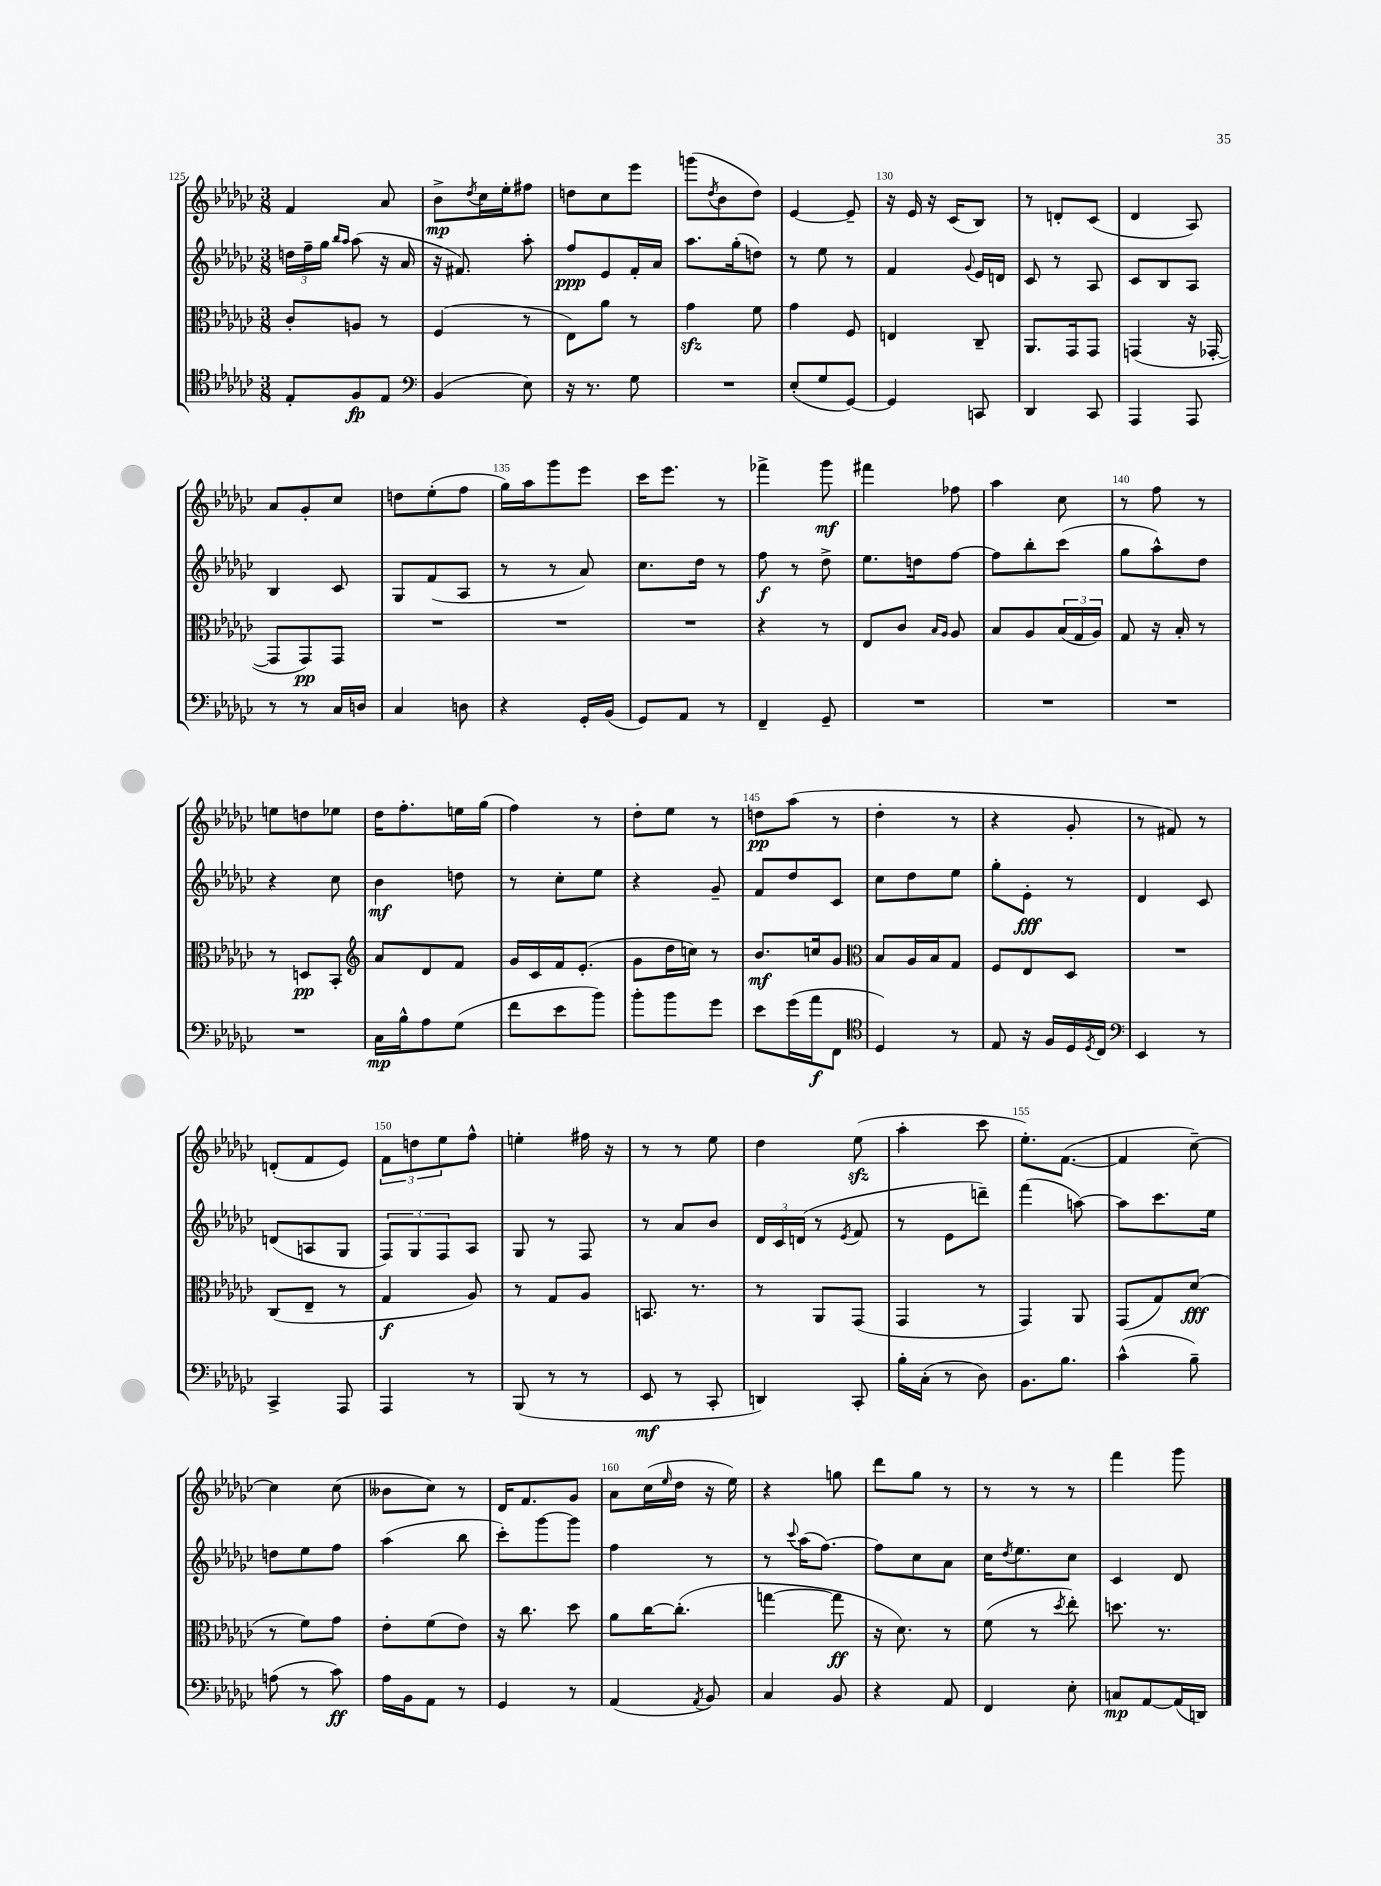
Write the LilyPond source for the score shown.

<<
\new StaffGroup <<
\new Staff = "s0" {
    \clef treble \key ges \major \numericTimeSignature \time 3/8
    f'4 aes'8 |
    bes'8->\mp \acciaccatura { des''8 } ces''16 ees''16-. fis''8 |
    d''8 ces''8 ees'''8 |
    g'''8( \acciaccatura { des''8 } bes'8 des''8) |
    ees'4~ ees'8-- |
    r16 ees'16 r16 ces'16( bes8) |
    r8 d'8-. ces'8( |
    des'4 aes8) |
    aes'8 ges'8-. ces''8 |
    d''8 ees''8-.( f''8 |
    ges''16) aes''16 ges'''8 ees'''8 |
    ces'''16 ees'''8. r8 |
    fes'''4-> ges'''8\mf |
    fis'''4 fes''8 |
    aes''4 ces''8 |
    r8 f''8 r8 |
    e''8 d''8 ees''8 |
    des''16 f''8.-. e''16 ges''16( |
    f''4) r8 |
    des''8-. ees''8 r8 |
    d''8\pp aes''8( r8 |
    des''4-. r8 |
    r4 ges'8-. |
    r8 fis'8) r8 |
    d'8-.( f'8 ees'8) |
    \tuplet 3/2 { f'8 d''8 ees''8 } f''8-^ |
    e''4-. fis''16 r16 |
    r8 r8 ees''8 |
    des''4 ees''8\sfz( |
    aes''4-. ces'''8 |
    ees''8.-.) f'8.~( |
    f'4 ces''8~--) |
    ces''4 ces''8( |
    beses'8 ces''8) r8 |
    des'16 f'8. ges'8 |
    aes'8 ces''16( \grace { ees''16 } des''16 r16 ees''16) |
    r4 g''8 |
    des'''8 ges''8 r8 |
    r8 r8 r8 |
    f'''4 ges'''8 \bar "|." |
}
\new Staff = "s1" {
    \clef treble \key ges \major \numericTimeSignature \time 3/8
    \tuplet 3/2 { d''16 f''16-- ges''16 } \grace { bes''16 aes''16 } aes''8( r16 aes'16 |
    r16 fis'8.) aes''8-. |
    f''8\ppp ees'8 f'16-. aes'16 |
    aes''8. ges''16-.( d''8) |
    r8 ees''8 r8 |
    f'4 \appoggiatura { ges'8 } ees'16 d'16 |
    ces'8 r8 aes8 |
    ces'8 bes8 aes8 |
    bes4 ces'8 |
    ges8 f'8( aes8 |
    r8 r8 aes'8) |
    ces''8. des''16 r8 |
    f''8\f r8 des''8-> |
    ees''8. d''16 f''8~ |
    f''8 bes''8-. ces'''8( |
    ges''8 aes''8-^) des''8 |
    r4 ces''8 |
    bes'4\mf d''8 |
    r8 ces''8-. ees''8 |
    r4 ges'8-- |
    f'8 des''8 ces'8 |
    ces''8 des''8 ees''8 |
    ges''8-. ees'8-.\fff r8 |
    des'4 ces'8 |
    d'8( a8 ges8 |
    \tuplet 3/2 { f8) ges8 f8 } aes8 |
    ges8 r8 f8 |
    r8 aes'8 bes'8 |
    \tuplet 3/2 { des'16 ces'16 d'16( } r8 \acciaccatura { ees'8 } f'8 |
    r8 ees'8 d'''8--) |
    f'''4( a''8~) |
    a''8 ces'''8. ees''16 |
    d''8 ees''8 f''8 |
    aes''4( bes''8 |
    ces'''8-.) ges'''8~ ges'''8 |
    f''4 r8 |
    r8 \appoggiatura { ces'''8 } aes''16( f''8.~) |
    f''8 ces''8 aes'8 |
    ces''16 \acciaccatura { des''8 } ees''8. ces''8 |
    ces'4 des'8 \bar "|." |
}
\new Staff = "s2" {
    \clef alto \key ges \major \numericTimeSignature \time 3/8
    ces'8-. a8 r8 |
    f4( r8 |
    ees8) aes'8 r8 |
    ges'4\sfz f'8 |
    ges'4 f8 |
    e4 ces8-- |
    aes,8. ges,16 ges,8 |
    g,4( r16 ges,16~-. |
    ges,8 ges,8\pp) ges,8 |
    R4. |
    R4. |
    R4. |
    r4 r8 |
    ees8 ces'8 \grace { bes16 aes16 } aes8 |
    bes8 aes8 \tuplet 3/2 { bes16( ges16 aes16) } |
    ges8 r16 bes16-. r8 |
    r8 d8\pp bes,8-. |
    \clef treble aes'8 des'8 f'8 |
    ges'16 ces'16 f'16 ees'8.-.( |
    ges'8 des''16 c''16) r8 |
    bes'8.\mf c''16 ges'8 |
    \clef alto bes8 aes16 bes16 ges8 |
    f8 ees8 des8 |
    R4. |
    ces8( ees8-- r8 |
    ges4\f aes8) |
    r8 ges8 aes8 |
    b,8. r8. |
    r8 aes,8 ges,8( |
    ges,4 r8 |
    ges,4) aes,8 |
    ges,8( ges8) des'8\fff( |
    r8 f'8) ges'8 |
    ees'8-. f'8( ees'8) |
    r16 ces''8. des''8 |
    aes'8 ces''16~ ces''8.-.( |
    g''4~ g''8\ff |
    r16 des'8.) r8 |
    f'8( r8 \acciaccatura { des''8 } ees''8-.) |
    d''8. r8. \bar "|." |
}
\new Staff = "s3" {
    \clef tenor \key ges \major \numericTimeSignature \time 3/8
    ees8-. f8\fp ees8 |
    \clef bass bes,4( ees8) |
    r16 r8. ges8 |
    R4. |
    ees8-.( ges8 ges,8~) |
    ges,4 c,8 |
    des,4 ces,8 |
    aes,,4 aes,,8 |
    r8 r8 ces16 d16 |
    ces4 d8 |
    r4 ges,16-. bes,16( |
    ges,8) aes,8 r8 |
    f,4-- ges,8-- |
    R4. |
    R4. |
    R4. |
    R4. |
    ces16\mp bes16-^ aes8 ges8( |
    f'8 ees'8 bes'8) |
    bes'8-. bes'8 ges'8 |
    ees'8 ges'16( aes'16\f f,8 |
    \clef tenor des4) r8 |
    ees8 r16 f16 des16 \acciaccatura { des8 } ces16 |
    \clef bass ees,4 r8 |
    ces,4-> aes,,8 |
    aes,,4 r8 |
    bes,,8( r8 r8 |
    ees,8\mf r8 ces,8-. |
    d,4) ces,8-. |
    bes16-. ces16-.( r8 des8) |
    bes,8. bes8. |
    ces'4-^( bes8--) |
    a8( r8 ces'8\ff) |
    aes16 bes,16 aes,8 r8 |
    ges,4 r8 |
    aes,4( \acciaccatura { aes,8 } bes,8) |
    ces4 bes,8 |
    r4 aes,8 |
    f,4 ees8-. |
    c8\mp aes,8~ aes,16( d,16) \bar "|." |
}
>>
>>
\layout { \context { \Score currentBarNumber = #125 \override BarNumber.break-visibility = ##(#f #t #t) barNumberVisibility = #(every-nth-bar-number-visible 5) } }
